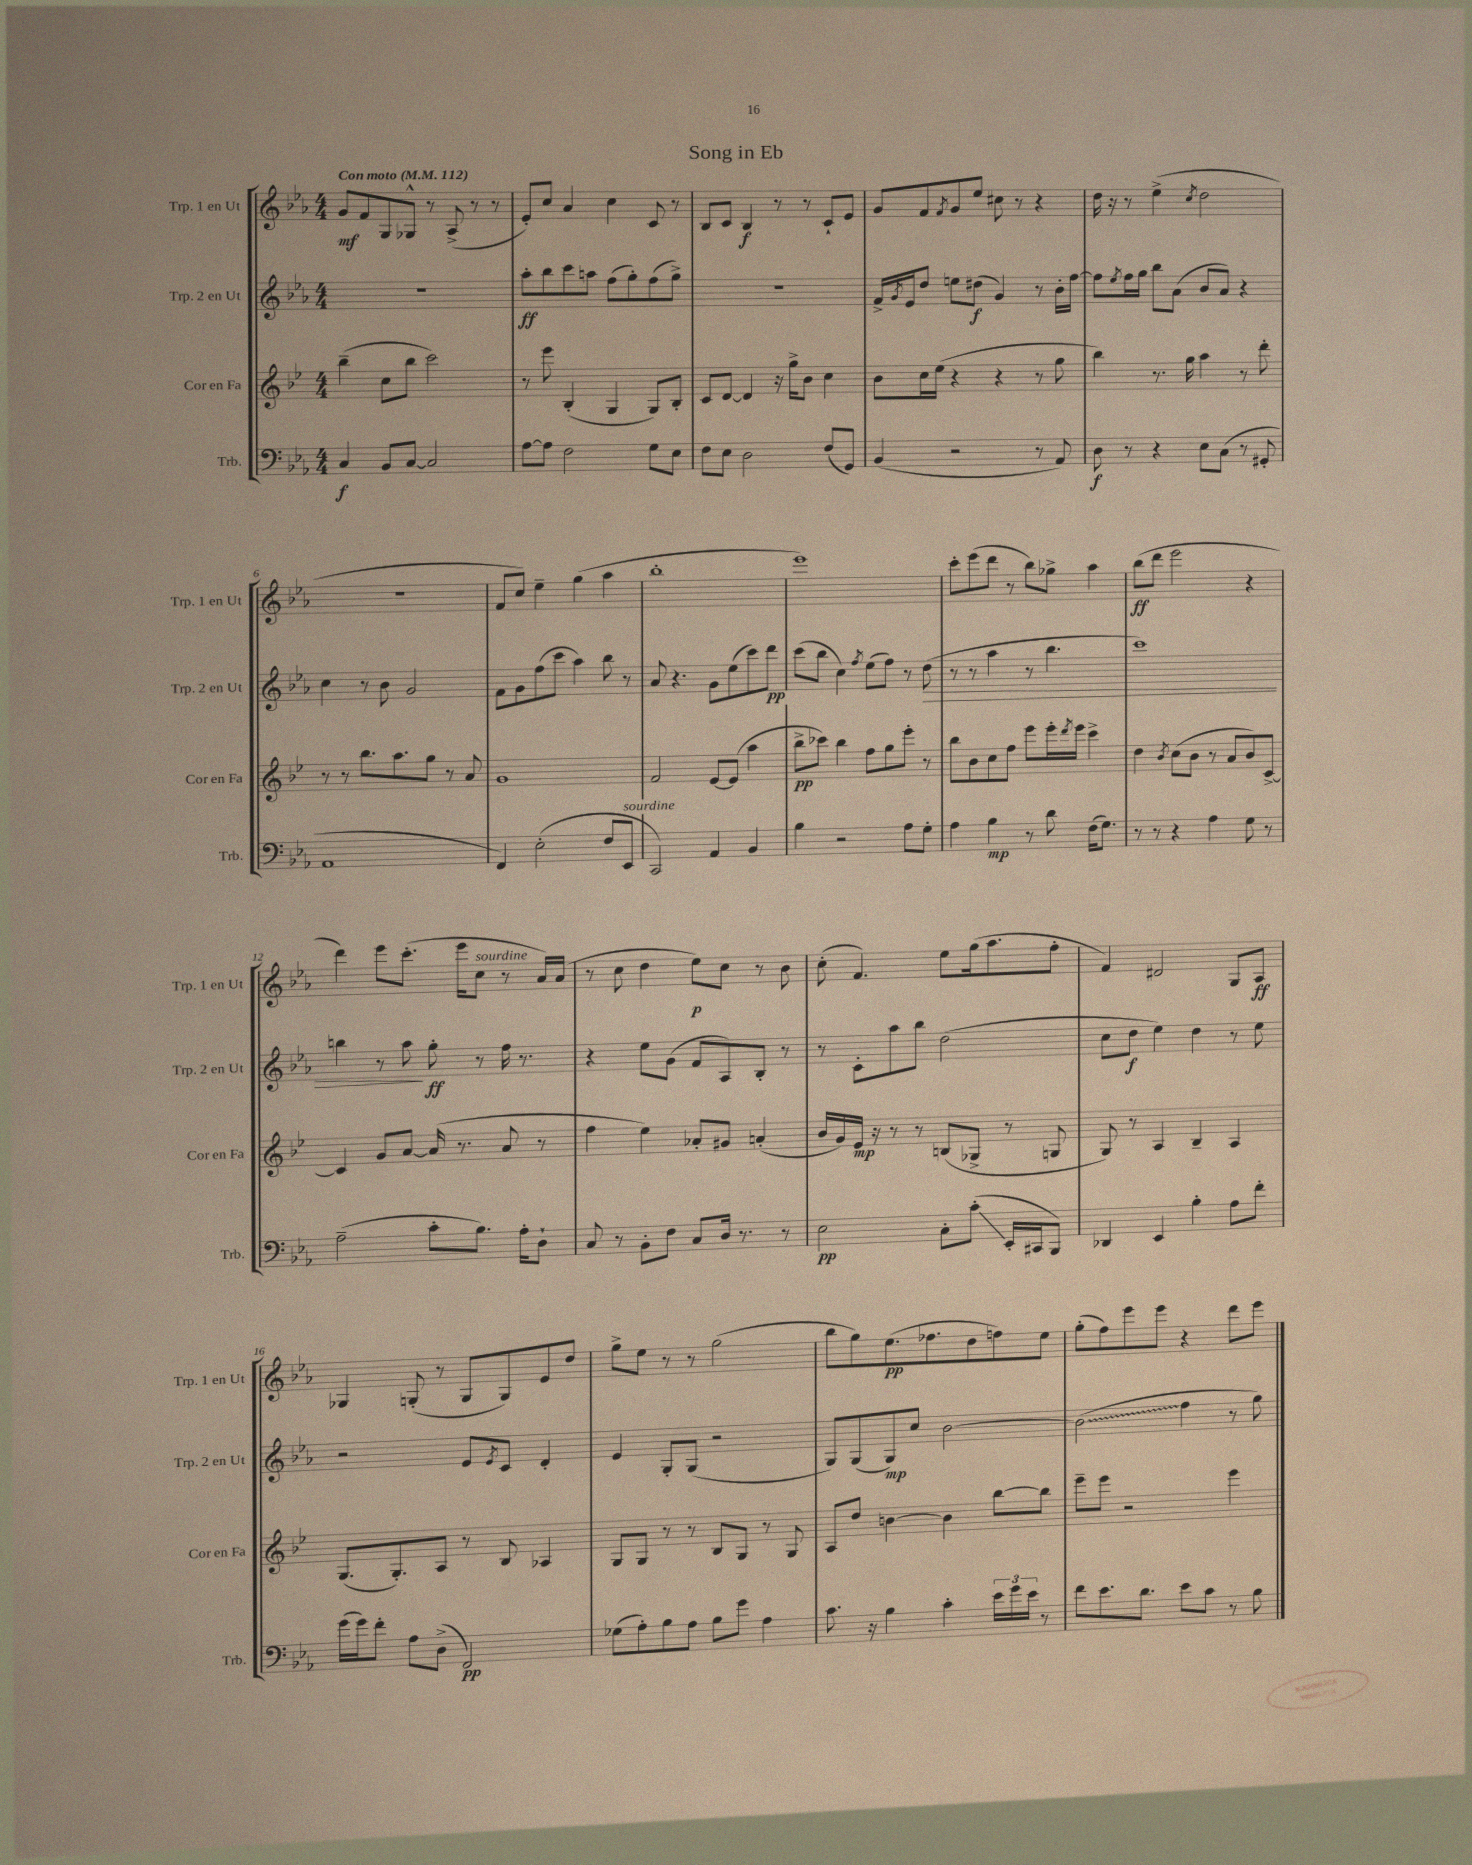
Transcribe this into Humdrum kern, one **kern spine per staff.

**kern	**kern	**kern	**kern
*staff4	*staff3	*staff2	*staff1
*clefF4	*clefG2	*clefG2	*clefG2
*k[b-e-a-]	*k[b-e-]	*k[b-e-a-]	*k[b-e-a-]
*M4/4	*M4/4	*M4/4	*M4/4
*MM112	*MM112	*MM112	*MM112
4C	(4bb-~	1r	8g
.	.	.	8f
8BB-	8cc	.	8G
[8C	8bb-	.	8G-^^
2C]	2ccc)	.	8r
.	.	.	(8A-^
.	.	.	8r
.	.	.	8r
=	=	=	=
[8A-	8r	8aa-'	8e-')
8A-]	8eee-	8bb-	8cc
2F	(4B-'	8ccc	4a-
.	.	8aa	.
.	4G	(8ff	4cc
.	.	8gg')	.
8G	8G)	(8ff	8c
8E-	8B-'	8gg^)	8r
=	=	=	=
8F	8c	1r	8B-
8E-	[8d	.	8c
2D	4d]	.	4B-
.	16r	.	8r
.	16gg^	.	.
.	8b-	.	8r
(8F	4cc	.	8c`
8GG)	.	.	8e-
=	=	=	=
(4BB-	8b-	16f^	8g
.	.	8qg	.
.	.	16e-	.
.	16cc	8dd	8f
.	(16ee-	.	.
.	.	.	8qf
2r	4r	8ee	8g
.	.	(8dd#	8ee-
.	4r	4g)	8cc#
.	.	.	8r
8r	8r	8r	4r
8AA-)	8gg	16b-'	.
.	.	[16ff	.
=	=	=	=
8D	4bb-)	8ff]	16dd
.	.	.	16r
.	.	8qee-	.
8r	.	16ff	8r
.	.	16gg	.
4r	8.r	8bb-	(4ee-^
.	.	(8a-	.
.	16gg	.	.
.	.	.	8qcc
8E-	4aa	8b-	2dd
(8C	.	8a-)	.
8r	8r	4r	.
8GG#'	8ddd'	.	.
=	=	=	=
1AA-	8r	4cc	1r
.	8r	.	.
.	8.bb-	8r	.
.	.	8b-	.
.	8.aa	.	.
.	.	2g	.
.	8gg	.	.
.	8r	.	.
.	8a	.	.
=	=	=	=
4FF)	1g	8f	8f
.	.	8g	8cc)
(2E-'	.	(8ff	4ee-~
.	.	8ccc	.
.	.	4aa-)	(4gg
8F	.	8bb-	4aa-
8EE-	.	8r	.
=	=	=	=
2CC)	2f	8a-	1bb-'
.	.	4.r	.
4AA-	[8e-	8g	.
.	(8e-]	(8ee-	.
4BB-	4aa	8ccc)	.
.	.	8ddd	.
=	=	=	=
4B-	8bb-^	(8ccc	1eee-)
.	8ccc-)	8bb-	.
2r	4bb-	4cc)	.
.	.	8qff	.
.	8ff	(8ee-	.
.	8gg	8ff)	.
8A-	8eee-'	8r	.
8G'	8r	(8dd	.
=	=	=	=
4A-	8bb-	8r	8ccc'
.	8b-	8r	(8eee-
4B-	8cc	4aa-	8ddd
.	8ff	.	8r
8r	8eee-	8r	8bb-)
8d	16eee-'	4.bb-	8gg-^
.	8qddd	.	.
.	16eee-	.	.
(16F	4ccc^	.	4aa-
8.G)	.	.	.
=	=	=	=
8r	4dd	1ccc)	(8bb-
8r	.	.	8ddd
.	8qb-	.	.
4r	(8cc	.	2eee-
.	8b-	.	.
4A-	8r	.	.
.	8a	.	.
8G	8b-)	.	4r
8r	[8c^	.	.
=	=	=	=
(2A-~	4c]	4bb	4ddd)
.	8g	8r	8eee-
.	[8a	8aa-	(8.ccc'
8c'	(16a]	8gg'	.
.	8.r	.	16eee-
8.B-)	.	8r	8cc
.	8a	16ff	8r
16A-'	.	8.r	.
8D`	8r	.	16a-)
.	.	.	(16a-
=	=	=	=
8C	4ff	4r	8r
8r	.	.	8cc
8BB-'	4ee-)	8ee-	4dd
8F	.	(8g	.
8C	8a-'	8f	8ee-)
16D	8g#	8A-)	8cc
8.r	.	.	.
.	(4a'	8B-'	8r
8r	.	8r	8b-
=	=	=	=
2E-	16b-	8r	(8cc'
.	16g)	.	.
.	16e-	8c'	4.f)
.	16r	.	.
.	8r	8aa-	.
.	8r	8bb-	.
8C'	(8B	(2dd	8ee-
(8c'	8G-^	.	(16gg
.	.	.	8.aa-
16EE-'	8r	.	.
16CC#	.	.	.
8BBB-)	8G	.	8ff'
=	=	=	=
4DD-	8G)	8cc	4f)
.	8r	8dd	.
4EE-	4A	4ee-)	2d#
4B-'	4B-~	4dd	.
8A-	4A	8r	8G
8f'	.	8ee-	8A-
=	=	=	=
(16g	(8.G	2r	4G-
16g)	.	.	.
8f'	.	.	.
.	8.G')	.	.
8A-	.	.	(8G'
(8D^	8A	.	8r
2FF)	8r	8e-	8G
.	.	8qe-	.
.	8B-	8c	8G)
.	4A-	4d'	8e-
.	.	.	8dd
=	=	=	=
(8G-	8G	4e-	8gg^
8A-')	8G	.	8ee-
8B-	8r	8G'	8r
8A-	8r	(8G	8r
8B-	8B-	2r	(2gg
8g	8G	.	.
4A-	8r	.	.
.	8G	.	.
=	=	=	=
8.c	8A	8G)	8bb-
.	8dd	(8G	8gg)
16r	.	.	.
4B-	[4b	8G)	(8.ee-
.	.	8cc	.
.	.	.	8.ff-
4c'	4b]	[2b-	.
.	.	.	8dd
24e-	[8bb-	.	8ff)
24g	.	.	.
24e-	.	.	.
8r	8bb-]	.	8ee-
=	=	=	=
8f	8eee-~	(2b-]	(8gg'
8.e-	8eee-	.	8ff)
.	2r	.	8eee-
8.d	.	.	.
.	.	.	8eee-
8e-	.	4ff	4r
8c	.	.	.
8r	4eee-	8r	8ddd
8B-	.	8gg)	8eee-
==	==	==	==
*-	*-	*-	*-
